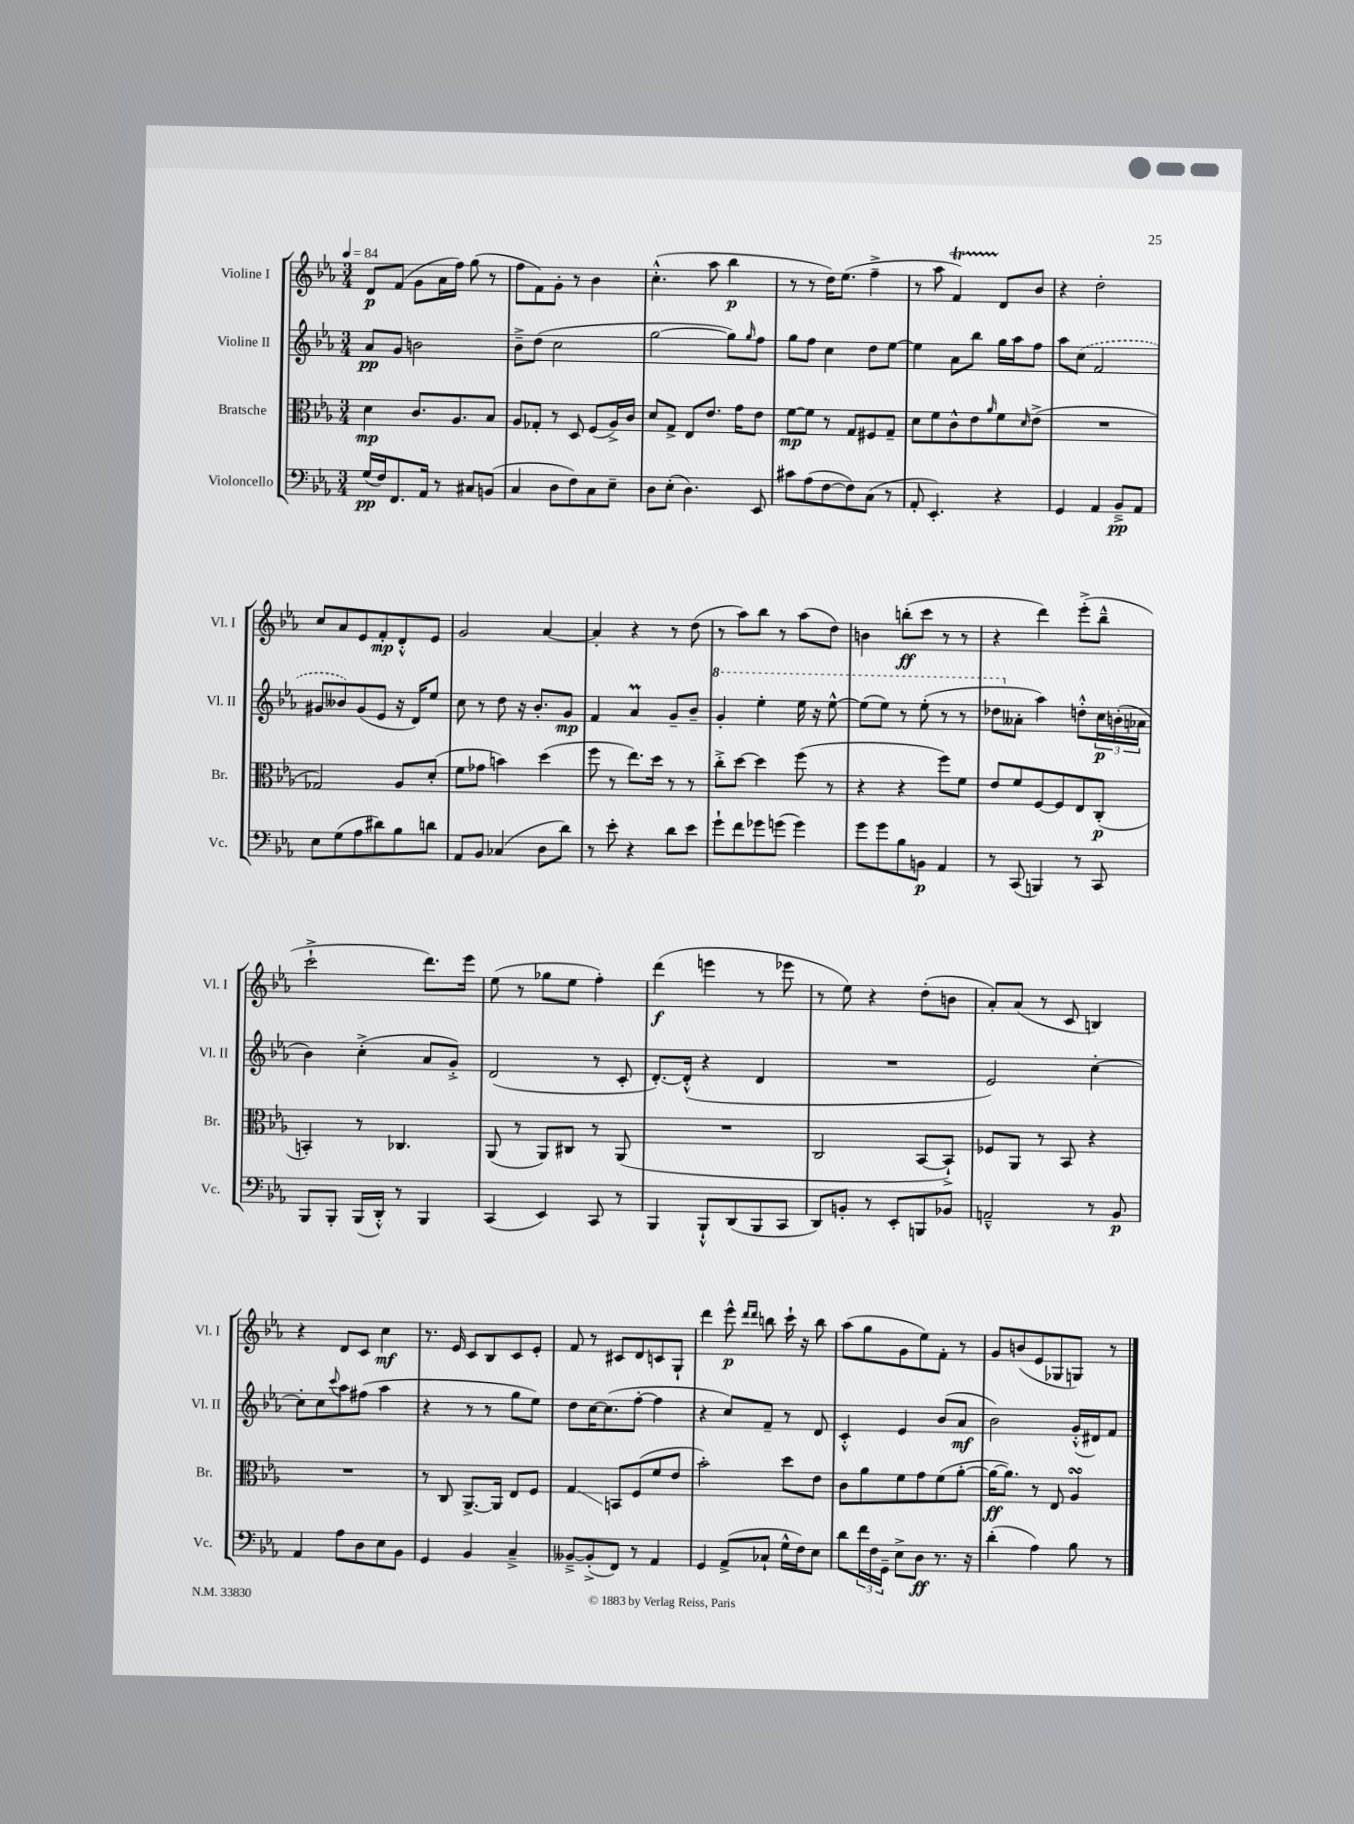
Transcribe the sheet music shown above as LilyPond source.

<<
\new StaffGroup <<
\new Staff = "s0" \with { instrumentName = "Violine I" shortInstrumentName = "Vl. I" } {
    \clef treble \key ees \major \numericTimeSignature \time 3/4 \tempo 4 = 84
    d'8\p f'8( g'8 aes'16 f''16) g''8( r8 |
    f''8 f'8) g'8-. r8 bes'4 |
    c''4.-.-^( aes''8 bes''4\p |
    r8 r8 d''16) ees''8.( f''4---> |
    r8 aes''8 f'4\startTrillSpan) d'8\stopTrillSpan bes'8 |
    r4 d''2-. |
    c''8 aes'8 ees'8 f'8-.\mp d'8-.-^ ees'8 |
    g'2 aes'4~ |
    aes'4-. r4 r8 d''8( |
    r8 aes''8) bes''8 r8 aes''8( d''8) |
    b'4 b''8-.\ff( c'''8 r8 r8 |
    r4 d'''4) ees'''8-.->( bes''8---^ |
    c'''2-!-> d'''8.) ees'''16 |
    ees''8( r8 ges''8 ees''8 f''4-.) |
    d'''4\f( e'''4 r8 ees'''8 |
    r8 ees''8) r4 d''8-.( b'8 |
    aes'8-.) aes'8( r8 c'8 b4) |
    r4 d'8 c'8 c''4\mf |
    r8. ees'16 c'8 bes8 c'8 ees'8-. |
    f'8 r8 cis'8 d'8 c'8 g8-! |
    d'''4 ees'''8-^\p \grace { d'''16 d'''16 } b''8 c'''16-! r16 b''8 |
    aes''8( g''8 g'8 ees''8) f'8-. r8 |
    g'8 b'8( ees'8 ges8 g8) r8 \bar "|." |
}
\new Staff = "s1" \with { instrumentName = "Violine II" shortInstrumentName = "Vl. II" } {
    \clef treble \key ees \major \numericTimeSignature \time 3/4
    aes'8\pp g'8 b'2 |
    bes'8---> d''8( c''2 |
    g''2~ g''8) \grace { g''16 } f''8 |
    g''8 f''8 c''4 d''8 ees''8~ |
    ees''4 aes'8 bes''8 g''16 aes''16 f''8 |
    aes''8 \once \slurDashed c''8( f'2 |
    gis'8 beses'8) gis'8( ees'8 r16 d'16) ees''8 |
    c''8 r8 d''8 r16 bes'8.-. g'8\mp |
    f'4 aes'4\prall g'8-- bes'8-- |
    \ottava #1 g''4-. ees'''4-. ees'''16 r16 ees'''8~-^ |
    ees'''8( ees'''8) r8 ees'''8-.( r8 r8 |
    des'''8 \ottava #0 aeses'8-. aes''4) d''!8-.-^ \tuplet 3/2 { c''16\p b'16-.( aes'16 } |
    bes'4) c''4-.->( aes'8 g'8-.->) |
    d'2( r8 c'8-. |
    d'8.~-.) d'16-.-^( r4 d'4 |
    R2. |
    ees'2) c''4~-. |
    c''8-. c''8 \appoggiatura { c'''8 } aes''8 fis''8( aes''4 |
    r4 r8 r8 g''8 ees''8) |
    d''8 c''16~ c''8.( f''8~-. f''4 |
    r4 c''8) f'8-- r8 d'8 |
    c'4-.-^ ees'4 bes'8( aes'8\mf |
    bes'2) g'16-.-^( dis'16) f'8 \bar "|." |
}
\new Staff = "s2" \with { instrumentName = "Bratsche" shortInstrumentName = "Br." } {
    \clef alto \key ees \major \numericTimeSignature \time 3/4
    d'4\mp c'8. aes8. bes8 |
    aes8 ges8-. r8 d8 f8( aes16->) c'16 |
    d'8 g8-> ees8 ees'8. g'16 ees'8 |
    f'8~\mp f'8 r8 g8 fis8 g8-- |
    d'8 f'8 c'8-^ ees'8 \grace { aes'16 } f'8 \grace { d'16 } ees'8->( |
    R2. |
    ges2) aes8 d'8-.( |
    f'8 ges'8 b'4) d''4( |
    f''8 r8 ees''8.) d''16 r8 r8 |
    c''8-.-> d''8~ d''4 f''8( r8 |
    r4 r4 f''8) f'8 |
    ees'8 f'8 f8~ f8 ees8 c8-.\p( |
    b,4-.) r8 ces4. |
    aes,8( r8 aes,8) cis8 r8 aes,8( |
    R2. |
    c2 bes,8~ bes,8-!->) |
    fes8 aes,8 r8 bes,8 r4 |
    R2. |
    r8 c8 aes,8.~-> aes,16 ees8 f8 |
    g4\glissando b,8 f8( f'8 ees'8 |
    bes'2-.) d''8 ees'8 |
    c'8 aes'8 f'8 g'8 f'8( aes'8~-. |
    aes'16~\ff aes'8.) r8 ees8 aes4\turn \bar "|." |
}
\new Staff = "s3" \with { instrumentName = "Violoncello" shortInstrumentName = "Vc." } {
    \clef bass \key ees \major \numericTimeSignature \time 3/4
    g16\pp( f16) f,8. aes,16 r8 cis8 b,8( |
    c4 d8 f8) c8 ees8-- |
    d8 ees8-.( d4.) ees,8 |
    cis'8 aes8( f8~ f8) c8( r8 |
    aes,8-. ees,4.-.) r4 |
    g,4 aes,4 bes,8--->\pp aes,8 |
    ees8 g8( aes8 dis'8) bes8 d'8 |
    aes,8 bes,8 ces4( d8 d'8) |
    r8 ees'8-. r4 d'8 ees'8 |
    g'8-! f'8 ges'8 g'8( g'4) |
    g'8 g'8 bes8 b,8\p aes,4 |
    r8 c,8( b,,4) r8 c,8 |
    bes,,8 bes,,8-. bes,,16( d,16-.-^) r8 bes,,4 |
    c,4( ees,4) c,8 r8 |
    bes,,4 bes,,8-!-^ d,8( bes,,8 c,8 |
    d,8) b,8-. r8 ees,8-. b,,8 bes,8 |
    a,2---^ r8 bes,8\p |
    aes,4 aes8 d8 ees8 bes,8 |
    g,4 bes,4 c4---> |
    beses,8~---> beses,8-.->( f,8) r8 aes,4 |
    g,4 aes,8->( ces8-! g16-^ f16) ees8 |
    d'8 \tuplet 3/2 { f'16 f16 g,16-- } ees8-> d8\ff r8. r16 |
    d'4-.( aes4) bes8 r8 \bar "|." |
}
>>
>>
\layout { \context { \Score \remove "Bar_number_engraver" } }
